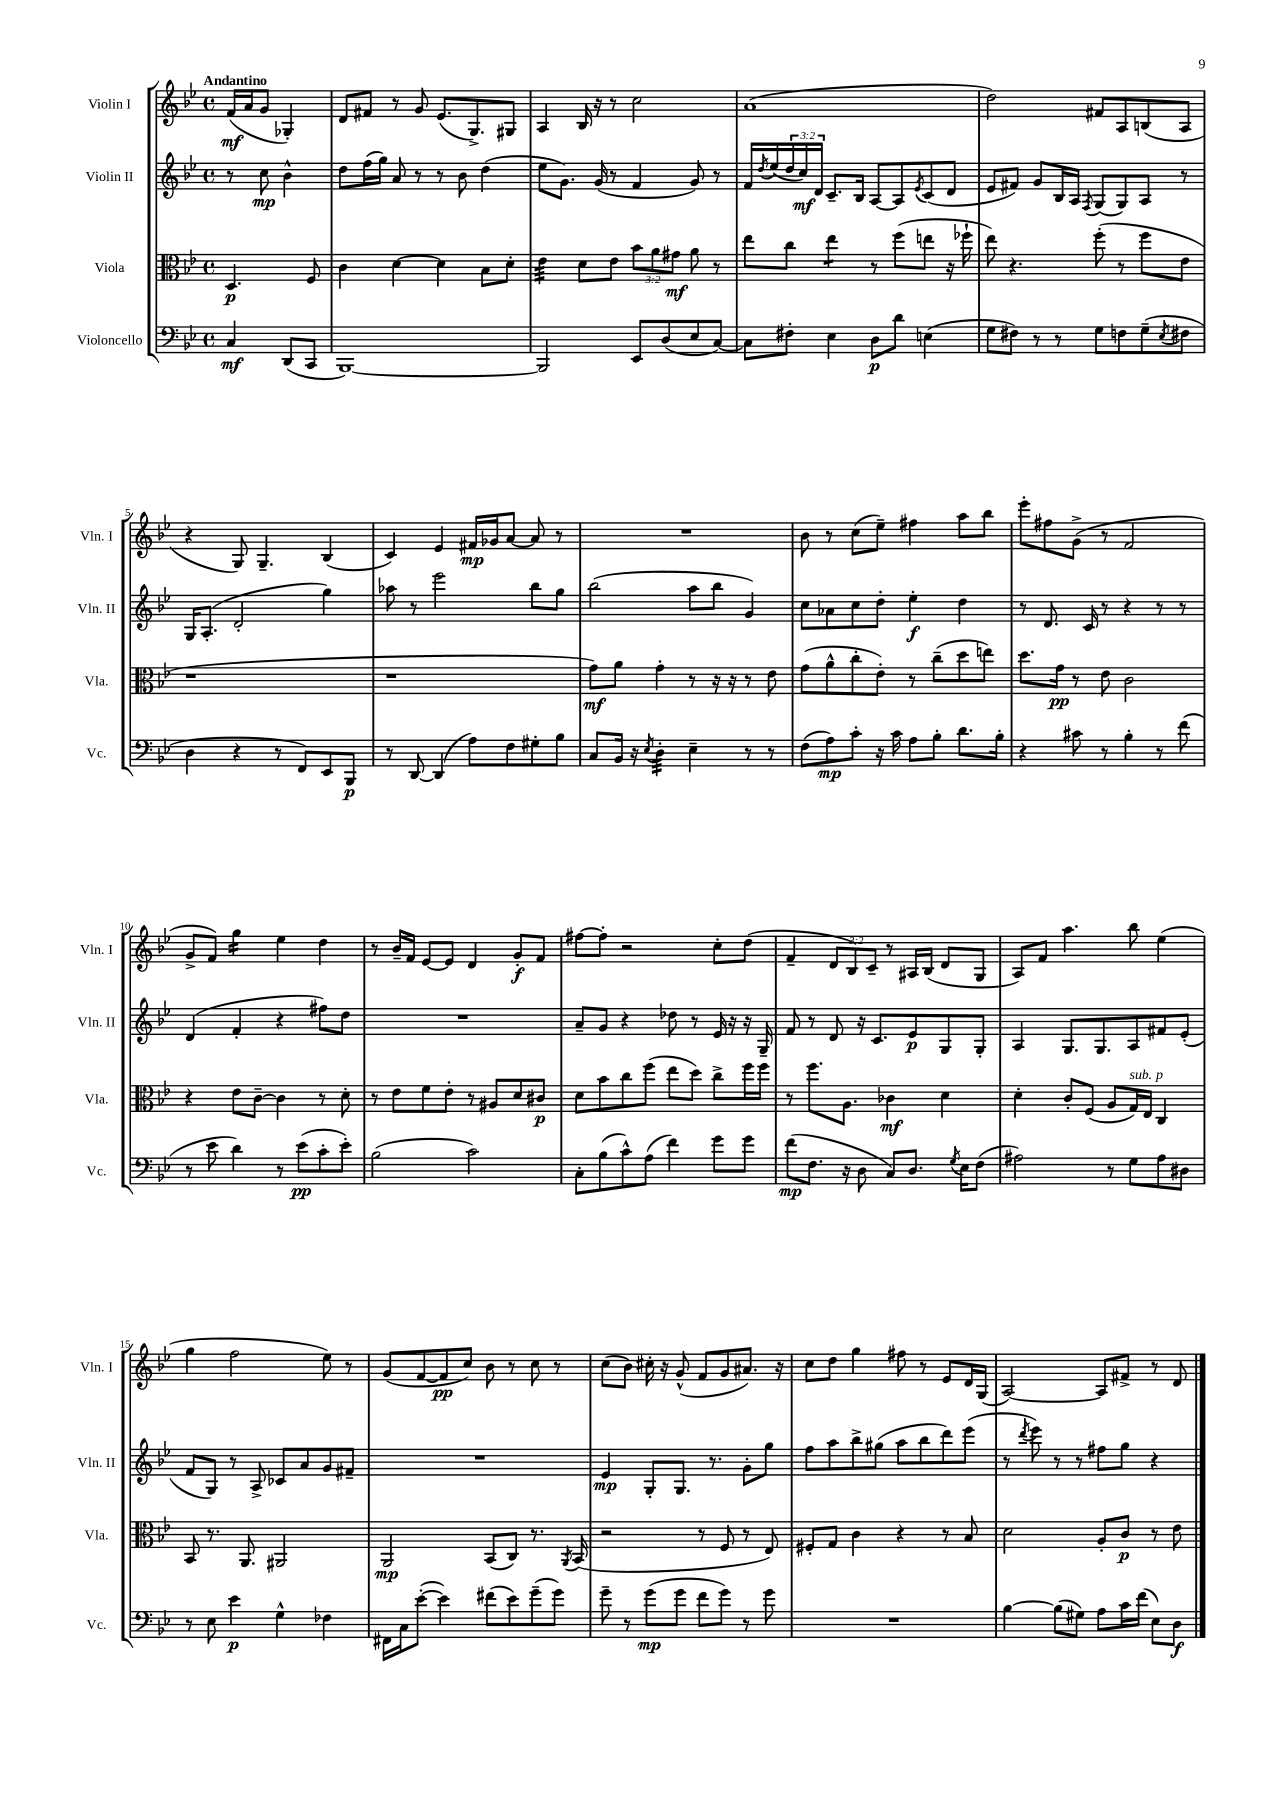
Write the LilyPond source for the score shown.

<<
\new StaffGroup <<
\new Staff = "s0" \with { instrumentName = "Violin I" shortInstrumentName = "Vln. I" } {
    \clef treble \key bes \major \defaultTimeSignature \time 4/4 \override Staff.TupletNumber.text = #tuplet-number::calc-fraction-text \partial 2 \tempo "Andantino"
    f'16\mf( a'16 g'8 ges4-.) |
    d'8 fis'8 r8 g'8 ees'8.( g8.->) gis8 |
    a4 bes16 r16 r8 c''2 |
    a'1( |
    d''2) fis'8 a8 b8( a8 |
    r4 g8) g4.-- bes4( |
    c'4) ees'4 fis'16\mp ges'16 a'8~ a'8 r8 |
    R1 |
    bes'8 r8 c''8( ees''8--) fis''4 a''8 bes''8 |
    ees'''8-. fis''8 g'8->( r8 f'2 |
    g'8-> f'8) g''4:16 ees''4 d''4 |
    r8 bes'16-- f'16 ees'8~ ees'8 d'4 g'8-.\f f'8 |
    fis''8~ fis''8-. r2 c''8-. d''8( |
    f'4-- \tuplet 3/2 { d'8 bes8) c'8-- } r8 ais16 bes16( d'8 g8 |
    a8) f'8 a''4. bes''8 ees''4( |
    g''4 f''2 ees''8) r8 |
    g'8( f'8~ f'8\pp c''8) bes'8 r8 c''8 r8 |
    c''8( bes'8) cis''16-. r16 g'8-^( f'8 g'8 ais'8.) r16 |
    c''8 d''8 g''4 fis''8 r8 ees'8 d'16 g16( |
    a2~) a8 fis'8-> r8 d'8 \bar "|." |
}
\new Staff = "s1" \with { instrumentName = "Violin II" shortInstrumentName = "Vln. II" } {
    \clef treble \key bes \major \defaultTimeSignature \time 4/4 \override Staff.TupletNumber.text = #tuplet-number::calc-fraction-text \partial 2
    r8 c''8\mp bes'4-^ |
    d''8 f''16( g''16) a'8 r8 r8 bes'8 d''4( |
    ees''8 g'8.) g'16( r8 f'4 g'8) r8 |
    f'16 \acciaccatura { d''8 } ees''16( \tuplet 3/2 { d''16 c''16\mf) d'16 } c'8.-- bes16 a8~ a8 \acciaccatura { ees'8 } c'8( d'8 |
    ees'8 fis'8) g'8 bes16 a16 \acciaccatura { f8 } g8( g8) a8 r8 |
    g16 a8.-.( d'2-. g''4) |
    aes''8 r8 ees'''2 bes''8 g''8 |
    bes''2( a''8 bes''8 g'4) |
    c''8 aes'8 c''8 d''8-. ees''4-.\f d''4 |
    r8 d'8. c'16 r8 r4 r8 r8 |
    d'4( f'4-. r4 fis''8) d''8 |
    R1 |
    a'8-- g'8 r4 des''8 r8 ees'16 r16 r16 g16-- |
    f'8 r8 d'8 r16 c'8. ees'8\p g8 g8-. |
    a4 g8. g8. a8 fis'8 ees'8-.( |
    f'8 g8) r8 a8-> ces'8 a'8 g'8 fis'8-- |
    R1 |
    ees'4\mp g8-. g8. r8. g'8-. g''8 |
    f''8 a''8 bes''8-> gis''8( a''8 bes''8 d'''8) ees'''8( |
    r8 \acciaccatura { d'''8 } ees'''8) r8 r8 fis''8 g''8 r4 \bar "|." |
}
\new Staff = "s2" \with { instrumentName = "Viola" shortInstrumentName = "Vla." } {
    \clef alto \key bes \major \defaultTimeSignature \time 4/4 \override Staff.TupletNumber.text = #tuplet-number::calc-fraction-text \partial 2
    d4.\p f8 |
    c'4 d'4~ d'4 bes8 d'8-. |
    ees'4:32 d'8 ees'8 \tuplet 3/2 { bes'8 a'8 gis'8\mf } a'8 r8 |
    ees''8 c''8 ees''4:8 r8 f''8( e''8 r16 fes''16-! |
    ees''8) r4. f''8-.( r8 f''8 ees'8 |
    r1 |
    r1 |
    g'8\mf) a'8 g'4-. r8 r16 r16 r8 ees'8 |
    g'8( a'8-^ c''8-. ees'8-.) r8 c''8--( d''8 e''8) |
    d''8. g'16\pp r8 ees'8 c'2 |
    r4 ees'8 c'8~-- c'4 r8 d'8-. |
    r8 ees'8 f'8 ees'8-. r8 ais8 d'8 cis'8\p |
    d'8 bes'8 c''8 f''8( ees''8 d''8) c''8-> f''16 f''16 |
    r8 f''8. a8. ces'4\mf d'4 |
    d'4-. c'8-. f8( a8 g16^\markup { \italic "sub. p" }) ees16 c4 |
    bes,8 r8. a,8. ais,2 |
    a,2\mp bes,8( c8) r8. \acciaccatura { a,8 } bes,16( |
    r2 r8 f8 r8 ees8) |
    fis8-. g8 c'4 r4 r8 bes8 |
    d'2 a8-. c'8\p r8 ees'8 \bar "|." |
}
\new Staff = "s3" \with { instrumentName = "Violoncello" shortInstrumentName = "Vc." } {
    \clef bass \key bes \major \defaultTimeSignature \time 4/4 \partial 2
    c4\mf d,8( c,8 |
    bes,,1~) |
    bes,,2 ees,8 d8( ees8 c8~) |
    c8 fis8-. ees4 d8\p d'8 e4( |
    g8 fis8) r8 r8 g8 f8 g8--( \acciaccatura { ees8 } fis8 |
    d4 r4 r8 f,8) ees,8 bes,,8\p |
    r8 d,8~ d,4( a8) f8 gis8-. bes8 |
    c8 bes,16 r16 \acciaccatura { ees8 } d4:32-. ees4-- r8 r8 |
    f8( a8\mp) c'8-. r16 c'16 a8 bes8-. d'8. bes16-. |
    r4 cis'8 r8 bes4-. r8 f'8( |
    r8 ees'8 d'4) r8 ees'8\pp( c'8-. ees'8-.) |
    bes2( c'2) |
    c8-. bes8( c'8-^) a8( f'4) g'8 g'8 |
    f'8\mp( f8. r16 d8 c8) d8. \acciaccatura { g8 } ees16 f8( |
    ais2) r8 g8 ais8 dis8 |
    r8 ees8 ees'4\p g4-^ fes4 |
    fis,16 c16 ees'8~-.( ees'4) fis'8( ees'8) g'8--( g'8) |
    g'8-- r8 g'8\mp( g'8 f'8 g'8) r8 g'8 |
    R1 |
    bes4~ bes8( gis8) a8 c'16 f'16( ees8) d8\f \bar "|." |
}
>>
>>
